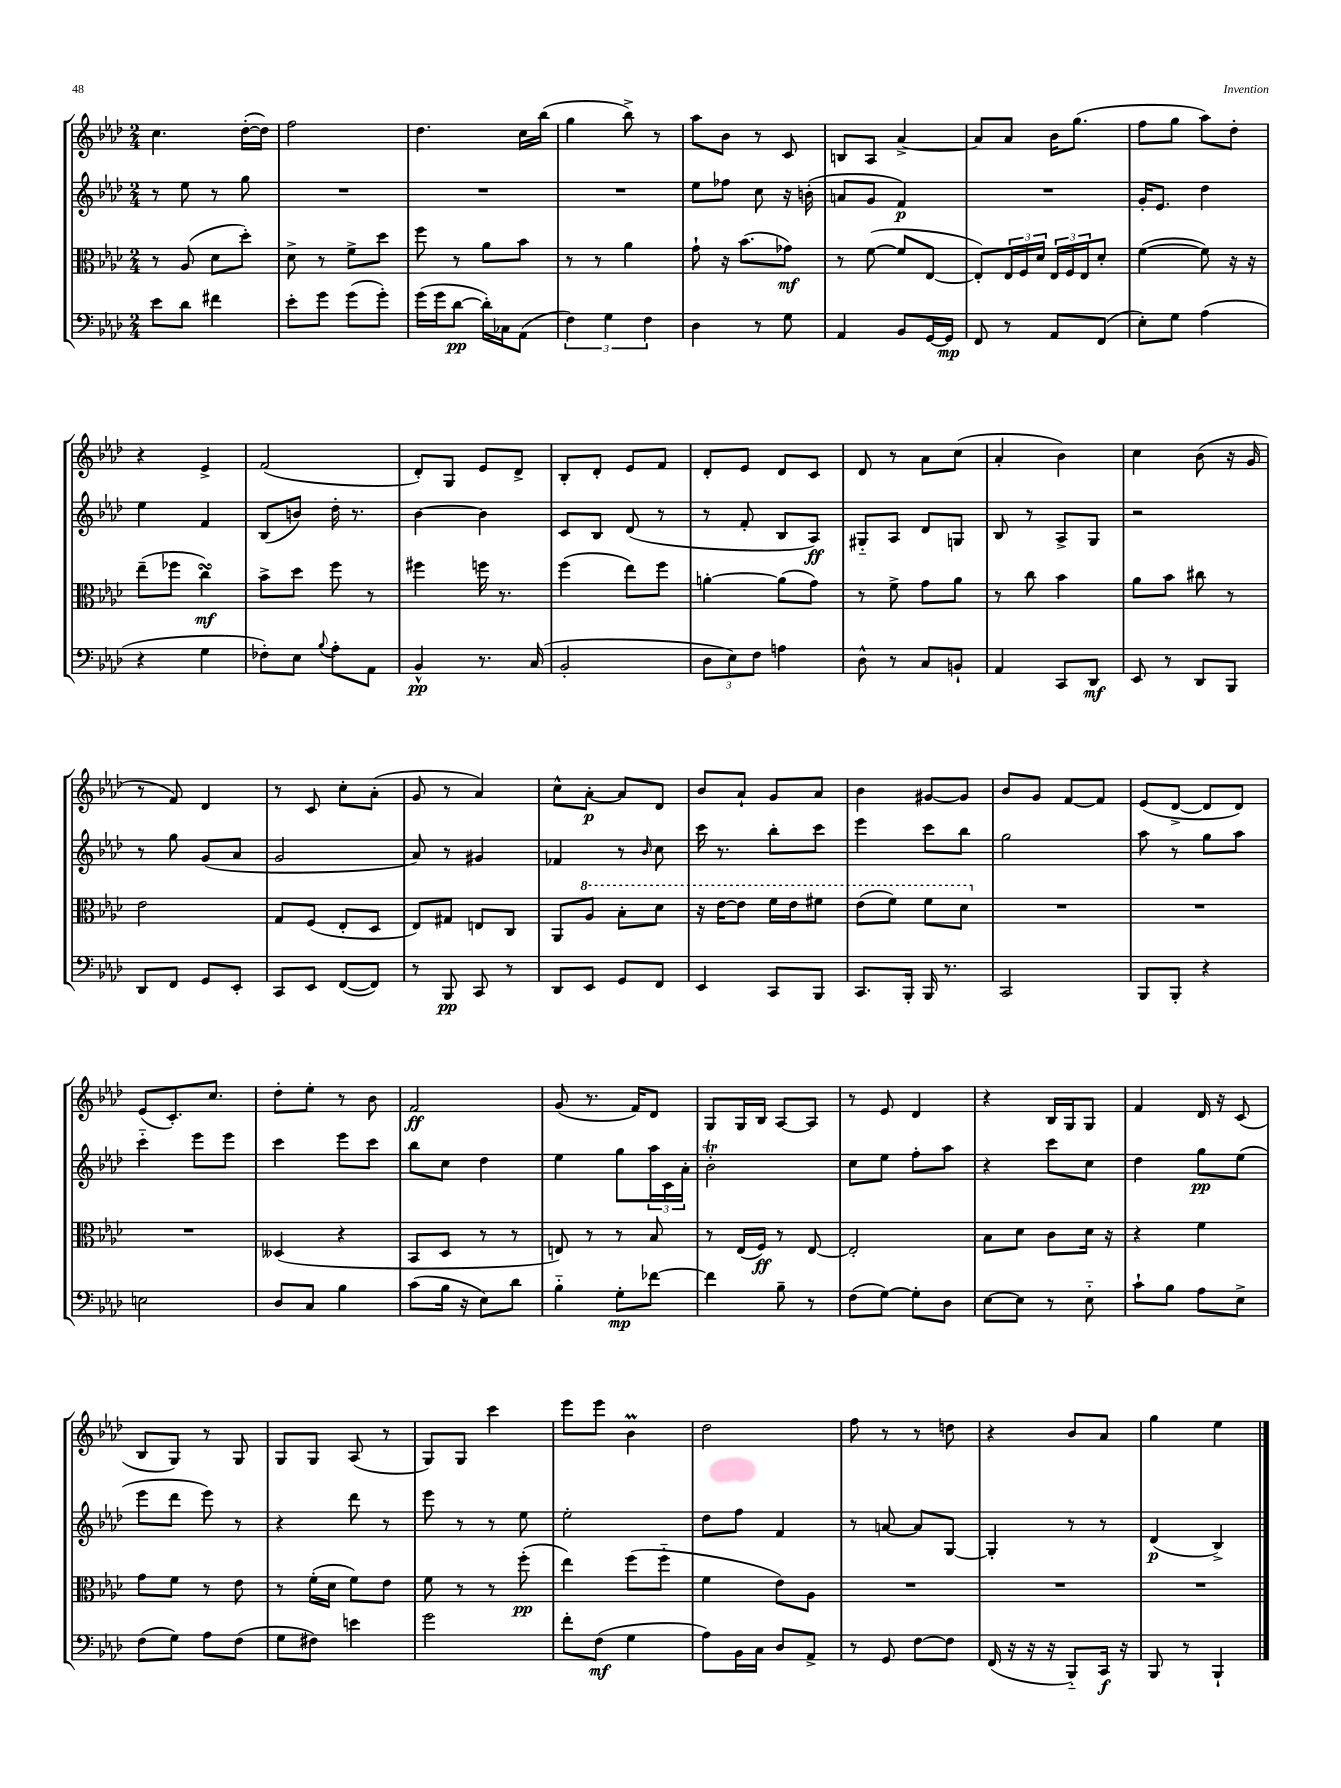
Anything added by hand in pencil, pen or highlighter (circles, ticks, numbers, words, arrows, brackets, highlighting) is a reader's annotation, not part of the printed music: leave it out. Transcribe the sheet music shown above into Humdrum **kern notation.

**kern	**dynam	**kern	**dynam	**kern	**dynam	**kern	**dynam
*part4	*part4	*part3	*part3	*part2	*part2	*part1	*part1
*staff4	*staff4	*staff3	*staff3	*staff2	*staff2	*staff1	*staff1
*clefF4	*	*clefC3	*	*clefG2	*	*clefG2	*
*k[b-e-a-d-]	*	*k[b-e-a-d-]	*	*k[b-e-a-d-]	*	*k[b-e-a-d-]	*
*M2/4	*	*M2/4	*	*M2/4	*	*M2/4	*
=24	=24	=24	=24	=24	=24	=24	=24
8e-\L	.	8r	.	8r	.	4.cc\	.
8d-\J	.	(8A-/	.	8ee-\	.	.	.
4f#X\	.	8d-\L	.	8r	.	.	.
.	.	8dd-'\J)	.	8gg\	.	([16dd-'\LL	.
.	.	.	.	.	.	16dd-\JJ])	.
=25	=25	=25	=25	=25	=25	=25	=25
8e-'\L	.	8d-^\	.	2r	.	2ff\	.
8g\J	.	8r	.	.	.	.	.
(8g\L	.	8f^\L	.	.	.	.	.
8g'\J)	.	8dd-\J	.	.	.	.	.
=26	=26	=26	=26	=26	=26	=26	=26
(16g\LL	.	8ff\	.	2r	.	4.dd-\	.
16g\J	.	.	.	.	.	.	.
[8d-\J	pp	8r	.	.	.	.	.
16d-'\LL])	.	8a-\L	.	.	.	.	.
16C-X\J	.	.	.	.	.	.	.
(8AA-\J	.	8b-\J	.	.	.	16cc\LL	.
.	.	.	.	.	.	(16bb-\JJ	.
=27	=27	=27	=27	=27	=27	=27	=27
6F\)	.	8r	.	2r	.	4gg\	.
.	.	8r	.	.	.	.	.
6G\	.	.	.	.	.	.	.
.	.	4a-\	.	.	.	8bb-^\)	.
6F\	.	.	.	.	.	.	.
.	.	.	.	.	.	8r	.
=28	=28	=28	=28	=28	=28	=28	=28
4D-\	.	8g`\	.	8ee-\L	.	8aa-\L	.
.	.	16r	.	8ff-X\J	.	8b-\J	.
.	.	(8.b-\L	.	.	.	.	.
8r	.	.	.	8cc\	.	8r	.
8G\	.	8g-X\J)	mf	16r	.	8c/	.
.	.	.	.	(16bn'\	.	.	.
=29	=29	=29	=29	=29	=29	=29	=29
4AA-/	.	8r	.	8an/L	.	8Bn/L	.
.	.	([8f\	.	8g/J	.	8A-/J	.
8BB-/L	.	8f/L]	.	4f/)	p	[4a-^/	.
[16GG/L	.	[8E-/J	.	.	.	.	.
16GG/JJ]	mp	.	.	.	.	.	.
=30	=30	=30	=30	=30	=30	=30	=30
8FF/	.	8E-'/L])	.	2r	.	8a-/L]	.
8r	.	24E-/L	.	.	.	8a-/J	.
.	.	24F/	.	.	.	.	.
.	.	24d-/JJ	.	.	.	.	.
8AA-/L	.	24E-/LL	.	.	.	16b-\KL	.
.	.	24F/	.	.	.	.	.
.	.	.	.	.	.	(8.gg\J	.
.	.	24E-/J	.	.	.	.	.
(8FF/J	.	8d-'/J	.	.	.	.	.
=31	=31	=31	=31	=31	=31	=31	=31
8E-'\L)	.	([4f\	.	16g'/KL	.	8ff\L	.
.	.	.	.	8.e-/J	.	.	.
8G\J	.	.	.	.	.	8gg\J	.
(4A-\	.	8f\])	.	4dd-\	.	8aa-\L)	.
.	.	16r	.	.	.	8dd-'\J	.
.	.	16r	.	.	.	.	.
!!LO:LB:g=z
=32	=32	=32	=32	=32	=32	=32	=32
4r	.	(8ee-~\L	.	4ee-\	.	4r	.
.	.	8ff-X\J	.	.	.	.	.
4G\	.	4ccsSsS\)	mf	4f/	.	4e-^/	.
=33	=33	=33	=33	=33	=33	=33	=33
8F-X'\L)	.	8b-^\L	.	(8B-/L	.	(2f/	.
8E-\J	.	8dd-\J	.	8bn/J)	.	.	.
8qqB-/	.	.	.	.	.	.	.
8A-'\L	.	8ff\	.	16dd-'\	.	.	.
.	.	.	.	8.r	.	.	.
8AA-\J	.	8r	.	.	.	.	.
=34	=34	=34	=34	=34	=34	=34	=34
4BB-^^/	pp	4ff#X\	.	[4b-\	.	8d-'/L)	.
.	.	.	.	.	.	8G/J	.
8.r	.	16ffn\	.	4b-\]	.	8e-/L	.
.	.	8.r	.	.	.	.	.
.	.	.	.	.	.	8d-^/J	.
(16C/	.	.	.	.	.	.	.
=35	=35	=35	=35	=35	=35	=35	=35
2BB-'/	.	(4ff\	.	8c/L	.	8B-'/L	.
.	.	.	.	8B-/J	.	8d-'/J	.
.	.	8ee-\L)	.	(8d-/	.	8e-/L	.
.	.	8ff\J	.	8r	.	8f/J	.
=36	=36	=36	=36	=36	=36	=36	=36
12D-\L	.	[4an'\	.	8r	.	8d-'/L	.
12E-\)	.	.	.	.	.	.	.
.	.	.	.	8f'/	.	8e-/J	.
12F\J	.	.	.	.	.	.	.
4An\	.	(8a\L]	.	8B-/L	.	8d-/L	.
.	.	8g\J)	.	8A-/J)	ff	8c/J	.
=37	=37	=37	=37	=37	=37	=37	=37
8D-^^\	.	8r	.	8G#X/L	.	8d-/	.
8r	.	8f^\	.	8A-/J	.	8r	.
8C/L	.	8g\L	.	8d-/L	.	8a-\L	.
8BBn`/J	.	8a-\J	.	8Gn/J	.	(8cc\J	.
=38	=38	=38	=38	=38	=38	=38	=38
4AA-/	.	8r	.	8B-/	.	4a-'/	.
.	.	8cc\	.	8r	.	.	.
8CC/L	.	4b-\	.	8A-^/L	.	4b-\)	.
8DD-/J	mf	.	.	8G/J	.	.	.
=39	=39	=39	=39	=39	=39	=39	=39
8EE-/	.	8a-\L	.	2r	.	4cc\	.
8r	.	8b-\J	.	.	.	.	.
8DD-/L	.	8cc#X\	.	.	.	(8b-\	.
8BBB-/J	.	8r	.	.	.	16r	.
.	.	.	.	.	.	16g/	.
!!LO:LB:g=z
=40	=40	=40	=40	=40	=40	=40	=40
8DD-/L	.	2e-\	.	8r	.	8r	.
8FF/J	.	.	.	8gg\	.	8f/)	.
8GG/L	.	.	.	(8g/L	.	4d-/	.
8EE-'/J	.	.	.	8a-/J	.	.	.
=41	=41	=41	=41	=41	=41	=41	=41
8CC/L	.	8G/L	.	2g/	.	8r	.
8EE-/J	.	(8F/J	.	.	.	8c/	.
([8FF/L	.	8E-'/L	.	.	.	8cc'\L	.
8FF/J])	.	8D-/J	.	.	.	(8a-'\J	.
=42	=42	=42	=42	=42	=42	=42	=42
8r	.	8E-/L)	.	8a-/)	.	8g/	.
8BBB-/	pp	8G#X/J	.	8r	.	8r	.
8CC/	.	8En/L	.	4g#X/	.	4a-/)	.
8r	.	8C/J	.	.	.	.	.
=43	=43	=43	=43	=43	=43	=43	=43
8DD-/L	.	8AA-/L	.	4f-X/	.	8cc^^\L	.
*	*	*8va	*	*	*	*	*
8EE-/J	.	8a-/J	.	.	.	[8a-'\J	p
8GG/L	.	8b-'\L	.	8r	.	8a-/L]	.
.	.	.	.	16qqb-/	.	.	.
8FF/J	.	8dd-\J	.	8cc\	.	8d-/J	.
=44	=44	=44	=44	=44	=44	=44	=44
4EE-/	.	16r	.	16ccc\	.	8b-/L	.
.	.	[16ee-\KL	.	8.r	.	.	.
.	.	8ee-\J]	.	.	.	8a-`/J	.
8CC/L	.	16ff\LL	.	8bb-'\L	.	8g/L	.
.	.	16ee-\J	.	.	.	.	.
8BBB-/J	.	8ff#X\J	.	8ccc\J	.	8a-/J	.
=45	=45	=45	=45	=45	=45	=45	=45
8.CC/L	.	(8ee-\L	.	4eee-\	.	4b-\	.
.	.	8ff\J)	.	.	.	.	.
16BBB-'/Jk	.	.	.	.	.	.	.
16BBB-/	.	8ff\L	.	8ccc\L	.	[8g#X/L	.
8.r	.	.	.	.	.	.	.
.	.	8dd-\J	.	8bb-\J	.	8g#/J]	.
=46	=46	=46	=46	=46	=46	=46	=46
*	*	*X8va	*	*	*	*	*
2CC/	.	2r	.	2gg\	.	8b-/L	.
.	.	.	.	.	.	8g/J	.
.	.	.	.	.	.	[8f/L	.
.	.	.	.	.	.	8f/J]	.
=47	=47	=47	=47	=47	=47	=47	=47
8BBB-/L	.	2r	.	8aa-\	.	(8e-/L	.
8BBB-'/J	.	.	.	8r	.	[8d-^/J	.
4r	.	.	.	8gg\L	.	8d-/L]	.
.	.	.	.	8aa-\J	.	8d-/J)	.
!!LO:LB:g=z
=48	=48	=48	=48	=48	=48	=48	=48
2En\	.	2r	.	4ccc\	.	(8e-/L	.
.	.	.	.	.	.	8.c'/)	.
.	.	.	.	8eee-\L	.	.	.
.	.	.	.	.	.	8.cc/J	.
.	.	.	.	8eee-\J	.	.	.
=49	=49	=49	=49	=49	=49	=49	=49
8D-/L	.	(4D--X/	.	4ccc\	.	8dd-'\L	.
8C/J	.	.	.	.	.	8ee-'\J	.
4B-\	.	4r	.	8eee-\L	.	8r	.
.	.	.	.	8ccc\J	.	8b-\	.
=50	=50	=50	=50	=50	=50	=50	=50
(8c\L	.	8BB-/L	.	8bb-\L	.	2f/	ff
16B-\Jk	.	8D-/J	.	8cc\J	.	.	.
16r	.	.	.	.	.	.	.
8E-\L)	.	8r	.	4dd-\	.	.	.
8d-\J	.	8r	.	.	.	.	.
=51	=51	=51	=51	=51	=51	=51	=51
4B-\	.	8En/)	.	4ee-\	.	(8g/	.
.	.	8r	.	.	.	8.r	.
8G'\L	mp	8r	.	8gg\L	.	.	.
.	.	.	.	.	.	16f/KL)	.
[8f-X\J	.	8B-/	.	24aa-\L	.	8d-/J	.
.	.	.	.	24c\	.	.	.
.	.	.	.	24a-'\JJ	.	.	.
=52	=52	=52	=52	=52	=52	=52	=52
4f-\]	.	8r	.	2b-T'\	.	8G/L	.
.	.	(16E-/LL	.	.	.	16G/L	.
.	.	16F/JJ)	ff	.	.	16B-/JJ	.
8B-~\	.	8r	.	.	.	[8A-/L	.
8r	.	[8E-/	.	.	.	8A-/J]	.
=53	=53	=53	=53	=53	=53	=53	=53
(8F\L	.	2E-'/]	.	8cc\L	.	8r	.
[8G\J)	.	.	.	8ee-\J	.	8e-/	.
8G'\L]	.	.	.	8ff'\L	.	4d-/	.
8D-\J	.	.	.	8aa-\J	.	.	.
=54	=54	=54	=54	=54	=54	=54	=54
[8E-\L	.	8B-\L	.	4r	.	4r	.
8E-\J]	.	8d-\J	.	.	.	.	.
8r	.	8c\L	.	8ccc\L	.	16B-/LL	.
.	.	.	.	.	.	16G/J	.
8E-\	.	16d-\Jk	.	8cc\J	.	8G/J	.
.	.	16r	.	.	.	.	.
=55	=55	=55	=55	=55	=55	=55	=55
8c`\L	.	4r	.	4dd-\	.	4f/	.
8B-\J	.	.	.	.	.	.	.
8A-\L	.	4f\	.	8gg\L	pp	16d-/	.
.	.	.	.	.	.	16r	.
8E-^\J	.	.	.	(8ee-\J	.	(8c/	.
!!LO:LB:g=z
=56	=56	=56	=56	=56	=56	=56	=56
(8F\L	.	8g\L	.	8eee-\L	.	8B-/L	.
8G\J)	.	8f\J	.	8ddd-\J	.	8G/J)	.
8A-\L	.	8r	.	8eee-\)	.	8r	.
(8F\J	.	8e-\	.	8r	.	8G/	.
=57	=57	=57	=57	=57	=57	=57	=57
8G\L	.	8r	.	4r	.	8G/L	.
8F#X\J)	.	(16f'\LL	.	.	.	8G/J	.
.	.	16d-\JJ	.	.	.	.	.
4en\	.	8f\L)	.	8ddd-\	.	(8A-/	.
.	.	8e-\J	.	8r	.	8r	.
=58	=58	=58	=58	=58	=58	=58	=58
2g\	.	8f\	.	8eee-\	.	8G/L)	.
.	.	8r	.	8r	.	8G/J	.
.	.	8r	.	8r	.	4ccc\	.
.	.	(8ff'\	pp	8ee-\	.	.	.
=59	=59	=59	=59	=59	=59	=59	=59
8f'\L	.	4ee-\)	.	2ee-'\	.	8eee-\L	.
(8F\J	mf	.	.	.	.	8eee-\J	.
4G\	.	(8ff\L	.	.	.	4b-M\	.
.	.	8ff\J	.	.	.	.	.
=60	=60	=60	=60	=60	=60	=60	=60
8A-\L)	.	4f\	.	8dd-\L	.	2dd-\	.
16BB-\L	.	.	.	8ff\J	.	.	.
16C\JJ	.	.	.	.	.	.	.
8D-/L	.	8e-\L)	.	4f/	.	.	.
8AA-^/J	.	8A-\J	.	.	.	.	.
=61	=61	=61	=61	=61	=61	=61	=61
8r	.	2r	.	8r	.	8ff\	.
8GG/	.	.	.	[8an/	.	8r	.
[8F\L	.	.	.	8a/L]	.	8r	.
8F\J]	.	.	.	[8G/J	.	8ddn\	.
=62	=62	=62	=62	=62	=62	=62	=62
(16FF/	.	2r	.	4G'/]	.	4r	.
16r	.	.	.	.	.	.	.
16r	.	.	.	.	.	.	.
16r	.	.	.	.	.	.	.
8BBB-/L)	.	.	.	8r	.	8b-/L	.
16CC/Jk	f	.	.	8r	.	8a-/J	.
16r	.	.	.	.	.	.	.
=63	=63	=63	=63	=63	=63	=63	=63
8BBB-/	.	2r	.	(4d-/	p	4gg\	.
8r	.	.	.	.	.	.	.
4BBB-`/	.	.	.	4B-^/)	.	4ee-\	.
==	==	==	==	==	==	==	==
*-	*-	*-	*-	*-	*-	*-	*-
